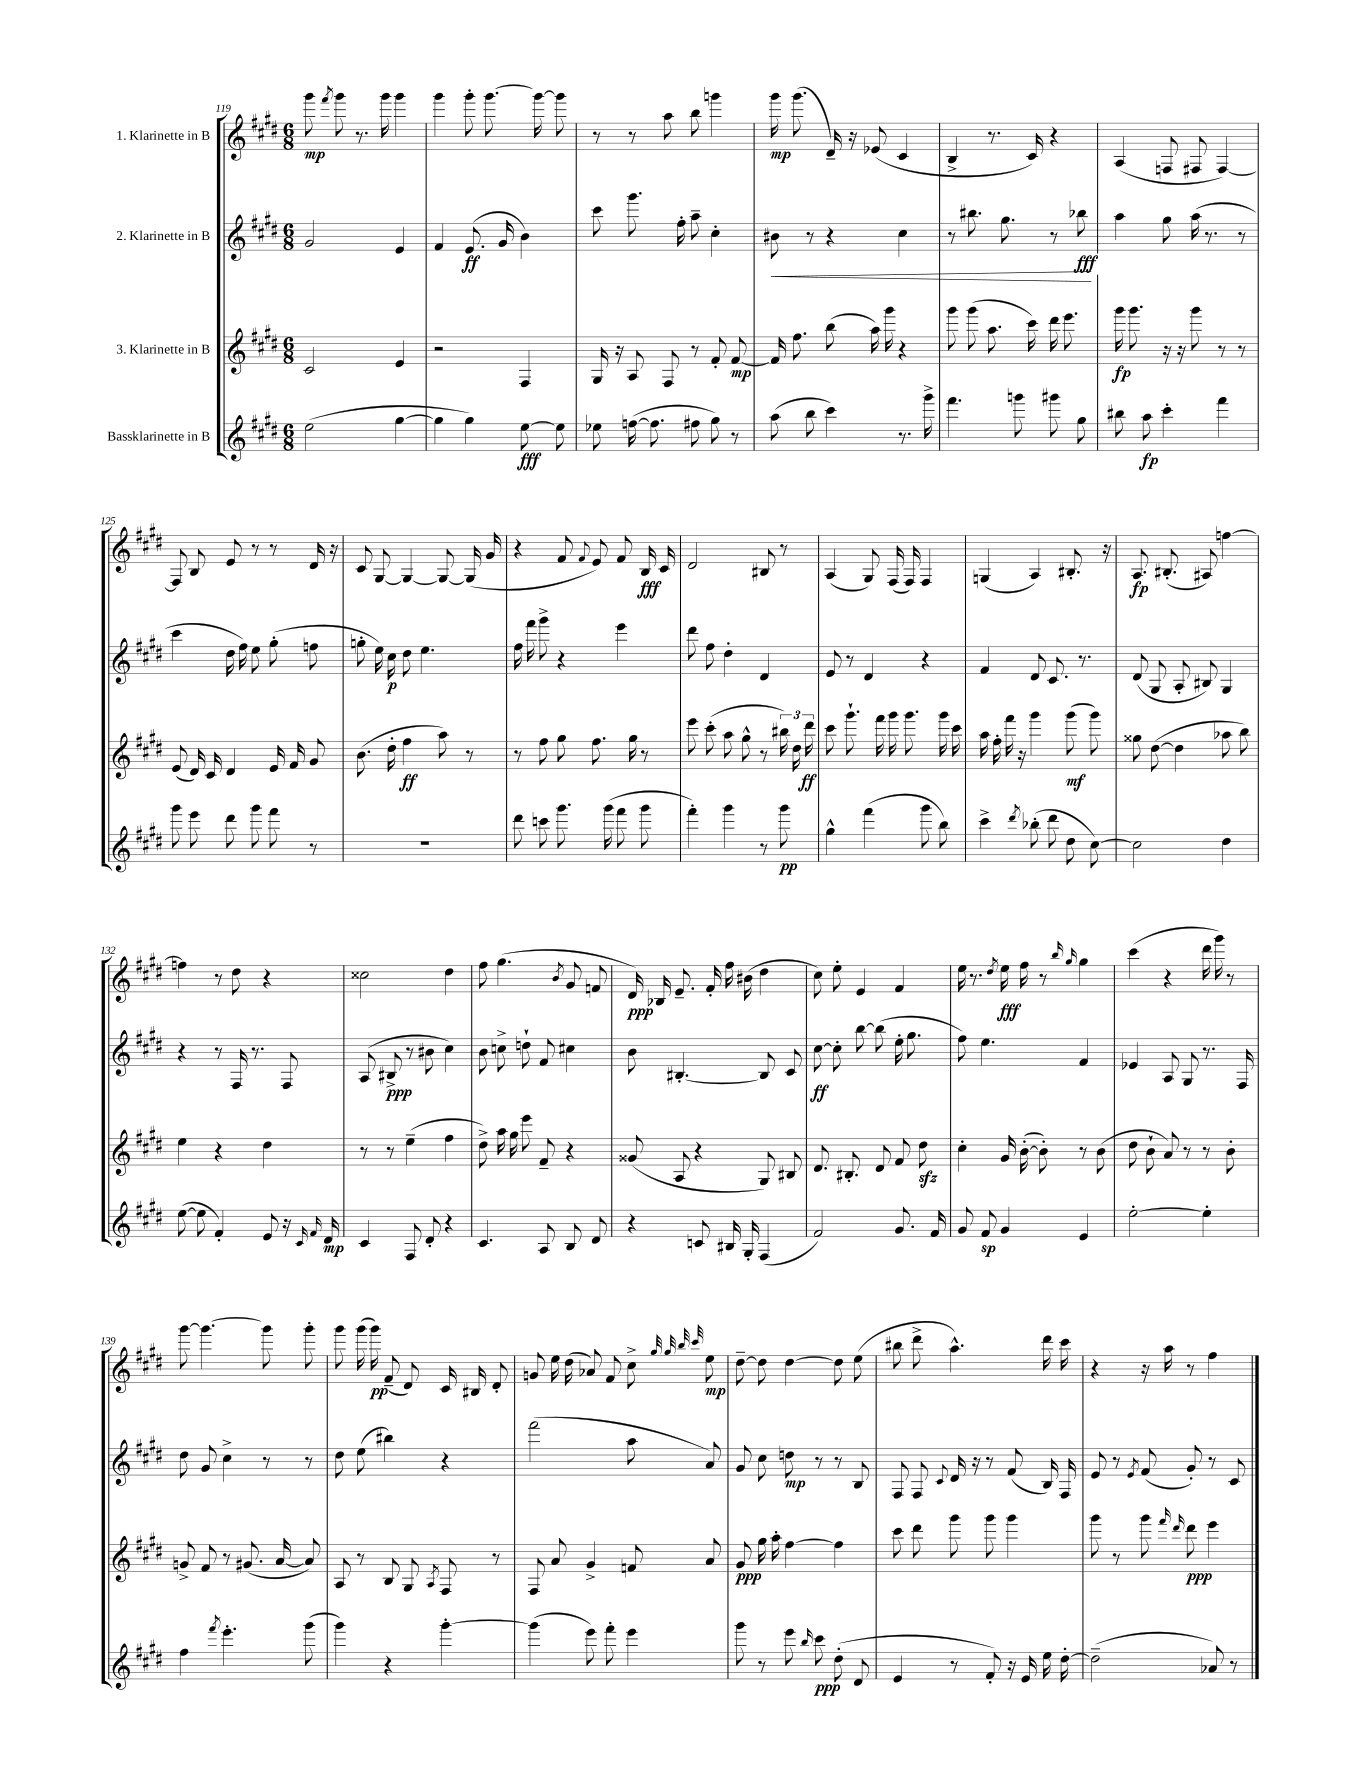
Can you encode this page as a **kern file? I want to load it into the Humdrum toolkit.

**kern	**kern	**kern	**kern
*staff4	*staff3	*staff2	*staff1
*clefG2	*clefG2	*clefG2	*clefG2
*k[f#c#g#d#]	*k[f#c#g#d#]	*k[f#c#g#d#]	*k[f#c#g#d#]
*M6/8	*M6/8	*M6/8	*M6/8
(2ee\	2c#/	2g#/	8ggg#\
.	.	.	8qfff#/
.	.	.	8ggg#\
.	.	.	8.r
.	.	.	16ggg#\
[4gg#\	4e/	4e/	4ggg#\
=	=	=	=
4gg#\]	2r	4f#/	4ggg#\
4gg#\)	.	(8.e/	8ggg#'\
.	.	.	[8.ggg#\
.	.	16g#/	.
[8ee\	4F#/	4b\)	.
.	.	.	16ggg#\_
8ee\]	.	.	8ggg#\]
=	=	=	=
8ee-\	16G#/	8ccc#\	8r
.	16r	.	.
([16ff\	8A/	8.ggg#\	8r
8.ff\]	.	.	.
.	8F#/	.	8aa\
.	.	16ff#'\	.
8ff#\	8r	8aa~\	8bb\
8gg#\)	8f#'/	4cc#'\	4ggg\
8r	[8f#/	.	.
=	=	=	=
(8aa\	16f#/]	8b#\	16ggg#\
.	8.ff#\	.	(8.ggg#\
8bb\	.	8r	.
4ccc#\)	(8bb\	4r	16d#~/)
.	.	.	16r
.	16aa\)	.	(8e-/
.	16ggg#\	.	.
8.r	4r	4cc#\	4c#/
16ggg#^\	.	.	.
=	=	=	=
4.fff#\	8ggg#\	8r	4B^/
.	(8ggg#\	8.bb#\	.
.	8.aa\	.	8.r
.	.	8.gg#\	.
8ggg\	.	.	.
.	16ccc#\)	.	16c#/)
8ggg#\	16ddd#\	8r	4r
.	8.eee\	.	.
8gg#\	.	8bb-\	.
=	=	=	=
8bb#\	16ggg#\	4aa\	(4A/
.	8.ggg#\	.	.
8aa\	.	.	.
4ccc#'\	16r	8gg#\	8F/
.	16r	.	.
.	8ggg#\	(16aa\	8F#/
.	.	8.r	.
4fff#\	8r	.	[4F#/)
.	8r	8r	.
=	=	=	=
8ggg#\	(8e/	4ccc#\	8F#/]
8eee\	16d#/)	.	8B/
.	16c#/	.	.
8ddd#\	4d#/	16dd#\	8e/
.	.	16ff#\)	.
8ggg#\	.	8ee\	8r
8fff#\	16e/	(8gg#'\	8r
.	16f#/	.	.
8r	8g#/	8ff\	16d#/
.	.	.	16r
=	=	=	=
2.r	(8.b\	8gg'\	8c#/
.	.	16ee\)	[8G#/
.	16dd#'\	16cc#\	.
.	4ff#\	8dd#\	4G#/_
.	.	4.ee\	.
.	8aa\)	.	8G#/_
.	8r	.	(16G#/]
.	.	.	16g#/
=	=	=	=
8ddd#\	8r	16ff#\	4r
.	.	16fff#\	.
8ccc\	8ff#\	8ggg#^\	.
8.ggg#\	8gg#\	4r	8f#/
.	.	.	8qqf#/
.	8.ff#\	.	8e/)
(16ggg#\	.	.	.
8fff#\	.	4eee\	8f#/
.	16gg#\	.	.
8ggg#\	8r	.	16B/
.	.	.	16c#/
=	=	=	=
4fff#'\)	8eee\	8ddd#\	2d#/
.	(8ccc#'\	8ff#\	.
4ggg#\	8aa\	4dd#'\	.
.	8gg#^^\	.	.
8r	8r	4d#/	8B#/
8ggg#\	24bb#\)	.	8r
.	24dd#\	.	.
.	24ddd#\	.	.
=	=	=	=
4gg#^^\	8ccc#\	8e/	(4A/
.	8.ggg#`\	8r	.
(4fff#\	.	4d#/	8G#/)
.	16fff#\	.	.
.	16ggg#\	.	(16F#/
.	8.ggg#\	.	16F#/)
8ggg#\	.	4r	4F#/
8bb\)	16ggg#\	.	.
.	16ccc#\	.	.
=	=	=	=
4ccc#^\	16aa\	4f#/	(4G/
.	16ff#'\	.	.
.	16fff#\	.	.
.	16r	.	.
8qddd#/	.	.	.
(8bb-'\	4ggg#\	8d#/	4A/)
8ddd#\	.	8.c#/	.
8dd#\	(8ggg#\	.	8.B#'/
.	.	8.r	.
[8cc#\)	8ggg#\)	.	.
.	.	.	16r
=	=	=	=
2cc#\]	8gg##\	(8d#/	8.A/
.	([8dd#\	8G#/	.
.	.	.	(8.B#'/
.	4dd#\]	8A'/	.
.	.	8B#/)	8A#/)
4dd#\	8aa-\	4G#/	[4ff\
.	8bb\)	.	.
=	=	=	=
([8ee\	4ee\	4r	4ff\]
8ee\]	.	.	.
4f#'/)	4r	8r	8r
.	.	16F#/	8dd#\
.	.	8.r	.
8e/	4dd#\	.	4r
16r	.	8F#/	.
16qqc#/	.	.	.
16qqf#/	.	.	.
16d#/	.	.	.
=	=	=	=
4c#/	8r	(8A/	2cc##\
.	8r	8B#^/	.
8F#/	(4ee~\	8r	.
8d#'/	.	8b#\	.
4r	4ff#\	4cc#\)	4dd#\
=	=	=	=
4.c#/	8dd#^\)	8b\	8ff#\
.	16aa\	8cc^\	(4.gg#\
.	16gg#\	.	.
.	8eee\	8dd`\	.
8A/	8f#~/	8f#/	.
.	.	.	8qb/
8B/	4r	4cc#\	8g#/
8d#/	.	.	8f/
=	=	=	=
4r	(8g##/	8b\	16d#/)
.	.	.	16B-/
.	8A/	[4.B#'/	8.e~/
8c/	4r	.	.
.	.	.	16f#'/
16B#/	.	.	16ff#\
16G#'/	.	.	(16b#\
(4F#/	8G#/)	8B#/]	4dd#\
.	8B#/	8c#/	.
=	=	=	=
2f#/)	8.d#/	[8cc#\	8cc#\)
.	.	8cc#'\]	8ee'\
.	8.B#'/	.	.
.	.	[8bb\	4e/
.	8d#/	(8bb\]	.
8.g#/	8f#/	16ee'\	4f#/
.	.	8.gg#\	.
.	8dd#\	.	.
16f#/	.	.	.
=	=	=	=
8g#/	4cc#'\	8ff#\)	16ee\
.	.	.	8.r
8f#/	.	4.ee\	.
.	.	.	8qdd#/
4g#/	16g#/	.	16ee\
.	([16b'\	.	16ff#\
.	8b'\])	.	8r
.	.	.	16qqbb/
.	.	.	16qqgg#/
4e/	8r	4f#/	4gg#\
.	(8b\	.	.
=	=	=	=
[2ee'\	8dd#\	4e-/	(4ccc#\
.	8b`\	.	.
.	8a/)	8A/	4r
.	8r	8G#/	.
4ee'\]	8r	8.r	16ddd#\
.	.	.	16ggg#\)
.	8b'\	.	8r
.	.	16F#/	.
=	=	=	=
4ff#\	8g^/	8dd#\	[8ggg#\
.	8f#/	8g#/	4.ggg#\_
8qfff#/	.	.	.
4.eee'\	8r	4cc#^\	.
.	(8.g#/	.	.
.	.	8r	8ggg#\]
.	[16a/	.	.
(8ggg#\	8a/])	8r	8ggg#'\
=	=	=	=
4ggg#\)	8A/	8dd#\	8ggg#\
.	8r	(8ee\	(16ggg#\
.	.	.	16ggg#\)
4r	8B/	4bb#\)	(8f#~/
.	8G#/	.	8d#/)
.	8qA/	.	.
[4ggg#'\	8F#/	4r	16c#/
.	.	.	16B#/
.	8r	.	8d#'/
=	=	=	=
(4ggg#\]	8F#/	(2fff#\	8g/
.	8a/	.	16ee\
.	.	.	(16dd#\
8eee\)	4g#^/	.	8a-/)
8fff#'\	.	.	8f#/
4eee\	8f/	8aa\	8cc#^\
.	.	.	32qqgg#/
.	.	.	32qqgg#/
.	.	.	32qqbb/
.	.	.	32qqccc#/
.	8a/	8a/)	8ee\
=	=	=	=
8ggg#\	8g#/	8g#/	[8dd#~\
8r	16gg#\	8cc#\	8dd#\]
.	16aa'\	.	.
8eee\	[4ff#\	8dd\	[4dd#\
16qqbb/	.	.	.
8ccc#\	.	8r	.
(8dd#'\	4ff#\]	8r	8dd#\]
8d#/	.	8B/	(8ee\
=	=	=	=
4e/	8ccc#\	8F#/	8bb#\
.	8ddd#\	8F#/	8ddd#^\
.	.	8qqc#/	.
8r	8ggg#\	16d#/	4.aa^^\)
.	.	16r	.
8f#'/)	8ggg#\	8r	.
16r	4ggg#\	(8f#/	.
16e/	.	.	.
16ee\	.	16B/)	16ddd#\
[16dd#'\	.	16F#/	16ccc#\
=	=	=	=
(2dd#~\]	8ggg#\	8e/	4r
.	8r	8r	.
.	.	8qe/	.
.	8ggg#\	(8f#/	16r
.	.	.	16aa\
.	16qqfff#/	.	.
.	16qqddd#/	.	.
.	8ddd#\	8g#'/)	8r
8a-/)	4eee\	8r	4ff#\
8r	.	8c#/	.
==	==	==	==
*-	*-	*-	*-
